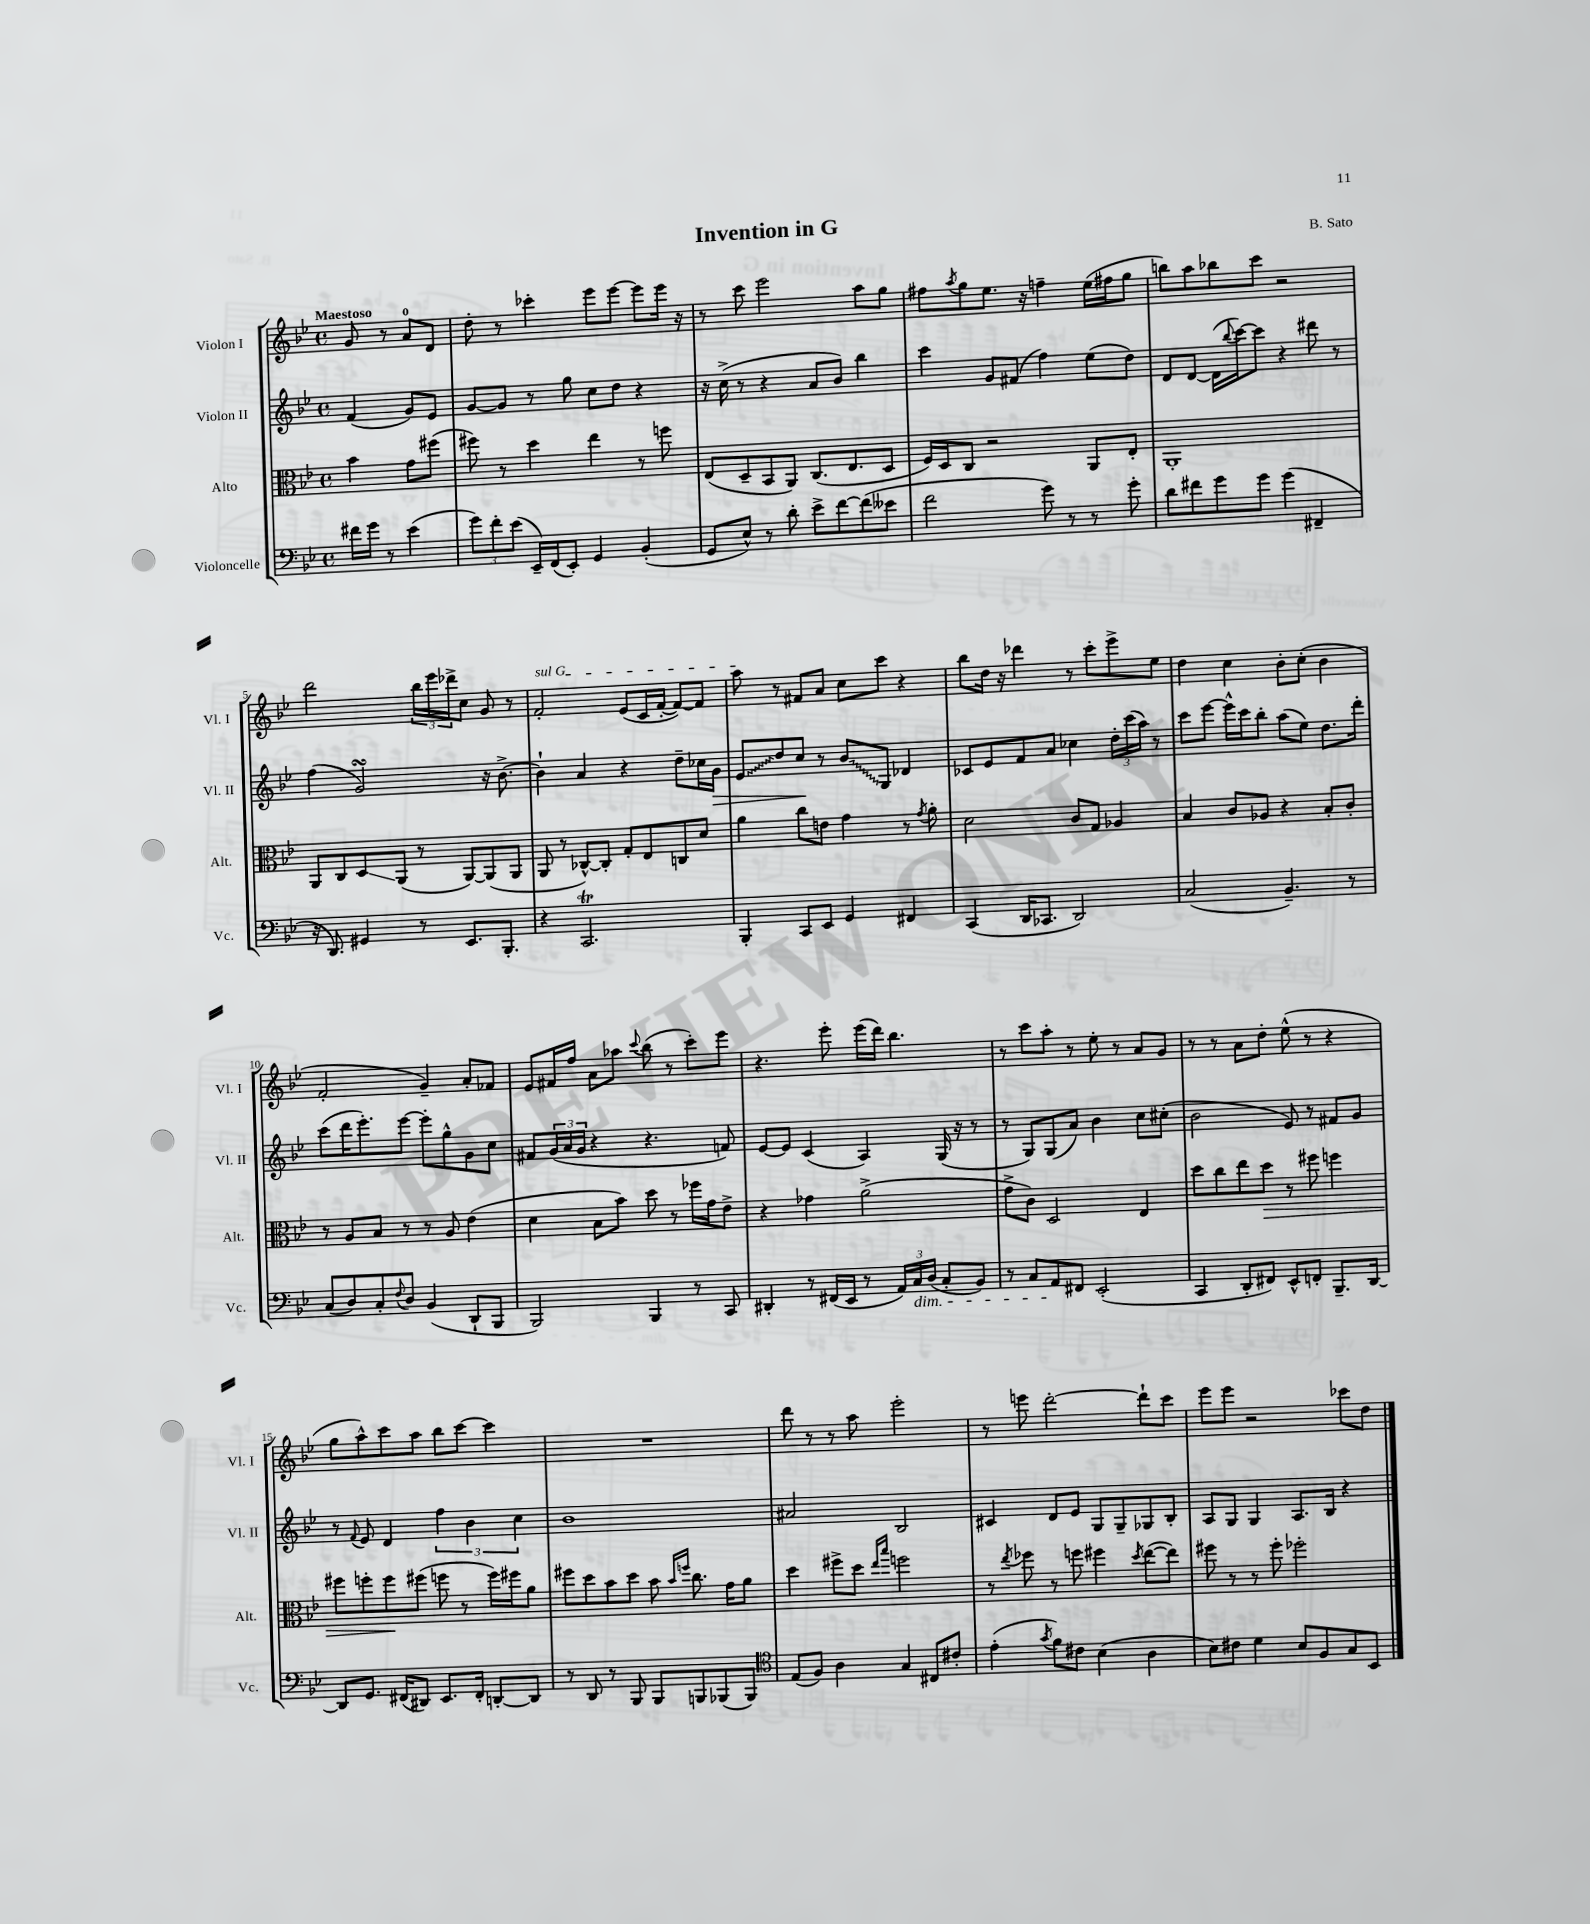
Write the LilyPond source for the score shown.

\header { title = "Invention in G" composer = "B. Sato" }
<<
\new StaffGroup <<
\new Staff = "s0" \with { instrumentName = "Violon I" shortInstrumentName = "Vl. I" } {
    \clef treble \key bes \major \defaultTimeSignature \time 4/4 \partial 2 \tempo "Maestoso"
    g'8 r8 a'8-0 d'8 |
    d''8-. r8 ces'''4-. ees'''8 ees'''8~ ees'''8 ees'''16 r16 |
    r8 c'''8 ees'''2 a''8 g''8 |
    fis''8 \acciaccatura { a''8 } g''8 ees''8. r16 f''4-- ees''16( fis''16 g''8 |
    b''8) a''8 bes''8 c'''8 r2 |
    d'''2 \tuplet 3/2 { bes''16 ees'''16 des'''16-> } c''8 g'8 r8 |
    \once \override TextSpanner.bound-details.left.text = \markup { \italic "sul G" } f'2-.\startTextSpan ees'8( c'16 f'16~-. f'8~) f'8 |
    a''8\stopTextSpan r8 fis'8 a'8 c''8 c'''8 r4 |
    bes''8 d''16 r16 des'''4 r8 c'''8-. ees'''8-> ees''8 |
    d''4 c''4 bes'8-. c''8-.( bes'4 |
    f'2-. g'4--) a'8-. fes'8 |
    ees'8 fis'16 f''16 a'8 aes''8 \appoggiatura { c'''8 } bes''8( r8 c'''8-.) ees'''8 |
    r4. ees'''8-. ees'''16( d'''16) bes''4. |
    r8 c'''8 a''8-. r8 ees''8-. r8 a'8 g'8 |
    r8 r8 a'8 d''8-. ees''8-^( r8 r4 |
    g''8 a''8-^) c'''8 a''8 bes''8 c'''8~ c'''4 |
    R1 |
    d'''8 r8 r8 a''8 ees'''2-. |
    r8 e'''8 d'''2~-. d'''8-! c'''8 |
    ees'''8 ees'''8 r2 ces'''8 d''8 \bar "|." |
}
\new Staff = "s1" \with { instrumentName = "Violon II" shortInstrumentName = "Vl. II" } {
    \clef treble \key bes \major \defaultTimeSignature \time 4/4 \partial 2
    f'4( g'8) ees'8 |
    g'8~ g'8 r8 g''8 c''8 d''8 r4 |
    r16 c''16->( r8 r4 a'8 bes'8) bes''4 |
    c'''4 g'8 fis'8( f''4) ees''8( d''8) |
    d'8 d'8~ d'16( \appoggiatura { bes''8 } c'''16~) c'''8 r4 dis'''8 r8 |
    f''4( g'2\turn) r16 bes'8.~-> |
    bes'4-! a'4 r4 d''8-- ces''16 g'16\> |
    \once \override Glissando.style = #'zigzag ees'8\glissando d''8 c''8\! r8 \once \override Glissando.style = #'zigzag bes'8\glissando g8 des'4 |
    ces'8 ees'8 f'8 a'8 ces''4 \tuplet 3/2 { d''16-. c'''16( a''16) } r8 |
    c'''8 ees'''8~ ees'''16-^ c'''16 bes''8-. a''8( ees''8) d''8. d'''16-. |
    c'''8( d'''16 ees'''8.-.) ees'''8~ ees'''8-. g''8-^ g'8 c''8 |
    fis'8 \tuplet 3/2 { g'16( a'16 g'16 } r4 r4. f'8) |
    ees'8~ ees'8 c'4( a4) g16( r16 r8 |
    r8 g8) g8( a'8) bes'4 c''8 cis''8-.( |
    bes'2 ees'8) r8 fis'8 g'8 |
    r8 \appoggiatura { f'8 } ees'8 d'4 \tuplet 3/2 { f''4 bes'4 c''4 } |
    bes'1 |
    ais'2 bes2 |
    cis'4 d'8 ees'8 g8 g8-- ges8 bes8-. |
    a8 g8 g4 a8. bes16 r4 \bar "|." |
}
\new Staff = "s2" \with { instrumentName = "Alto" shortInstrumentName = "Alt." } {
    \clef alto \key bes \major \defaultTimeSignature \time 4/4 \partial 2
    bes'4 g'8 fis''8( |
    fis''8) r8 d''4 ees''4 r8 f''8 |
    ees8( d8-- bes,8 a,8) c8.( ees8. d8 |
    f16) d16 c8 r2 a,8 ees8-. |
    a,1-. |
    a,8 c8 d8\glissando a,8( r8 a,8~) a,8( a,8 |
    a,8 r8 ces8~-^) ces8-. g8-. ees8 c8 d'8 |
    a'4 c''8 e'8 g'4 r8 \acciaccatura { g'8 } a'8-. |
    d'2 c'8 g8 aes4 |
    bes4 c'8 aes8 r4 bes8-. c'8-. |
    r8 a8 bes8 r8 r8 a8 ees'4( |
    d'4 bes8 bes'8) d''8 r8 fes''16 g'16 ees'8-> |
    r4 ges'4 a'2->( |
    g'8-> c'8) d2 ees4 |
    d''8 c''8 ees''8 d''8\> r8 fis''8 f''4 |
    fis''8 f''8-. f''8\! fis''8( f''8 r8 f''16) fis''16 a'8 |
    fis''8 d''8 bes'8 d''8 bes'8 \grace { bes'16 f''16 } c''8. g'16 a'8 |
    d''4 fis''8-> d''8 \grace { ees''16 bes''16 } f''2 |
    r8 \acciaccatura { ees''8 } fes''8 r8 f''8 fis''4 \acciaccatura { d''8 } ees''8~( ees''8) |
    fis''8 r8 r8 fis''8-. fes''2-. \bar "|." |
}
\new Staff = "s3" \with { instrumentName = "Violoncelle" shortInstrumentName = "Vc." } {
    \clef bass \key bes \major \defaultTimeSignature \time 4/4 \partial 2
    fis'16 g'16 r8 ees'4( |
    \tuplet 3/2 { g'8) f'8-. ees'8( } ees,16--) f,16( ees,8-.) g,4 bes,4-.( |
    g,8 ees8-^) r8 d'8-. ees'8-> f'8~ f'8( eeses'8 |
    f'2 g'8) r8 r8 g'8-. |
    d'8 fis'8 g'8 g'8 g'4( fis,4-- |
    r16 d,8.) gis,4 r8 ees,8. bes,,8.-. |
    r4 c,2.\trill |
    bes,,4-. c,8 ees,8 g,4 fis,4 |
    c,4( d,16 ces,8. d,2) |
    c2( bes,4.--) r8 |
    c8( d8) c8-. \appoggiatura { f8 } d8 bes,4( d,8-! bes,,8 |
    bes,,2) bes,,4 r8 c,8 |
    dis,4-. r8 fis,16( ees,16 r8 \tuplet 3/2 { a,16) c16\dim d16( } c8-. bes,8) |
    r8 c8 a,8\! fis,8 ees,2-.( |
    c,4 d,8-. fis,8) ees,8-^ f,8-. bes,,8.-- d,16~ |
    d,8 g,8. fis,16( dis,8) ees,8. fis,16-. d,8~-. d,8 |
    r8 d,8 r8 bes,,8 bes,,8 b,,8 bes,,8( bes,,8) |
    \clef tenor ees8( f8) a4 g4 cis8 cis'8-. |
    ees'4-.( \acciaccatura { g'8 } f'8) cis'8 bes4( a4 |
    bes8) cis'8 d'4 bes8 f8 g8 bes,8 \bar "|." |
}
>>
>>
